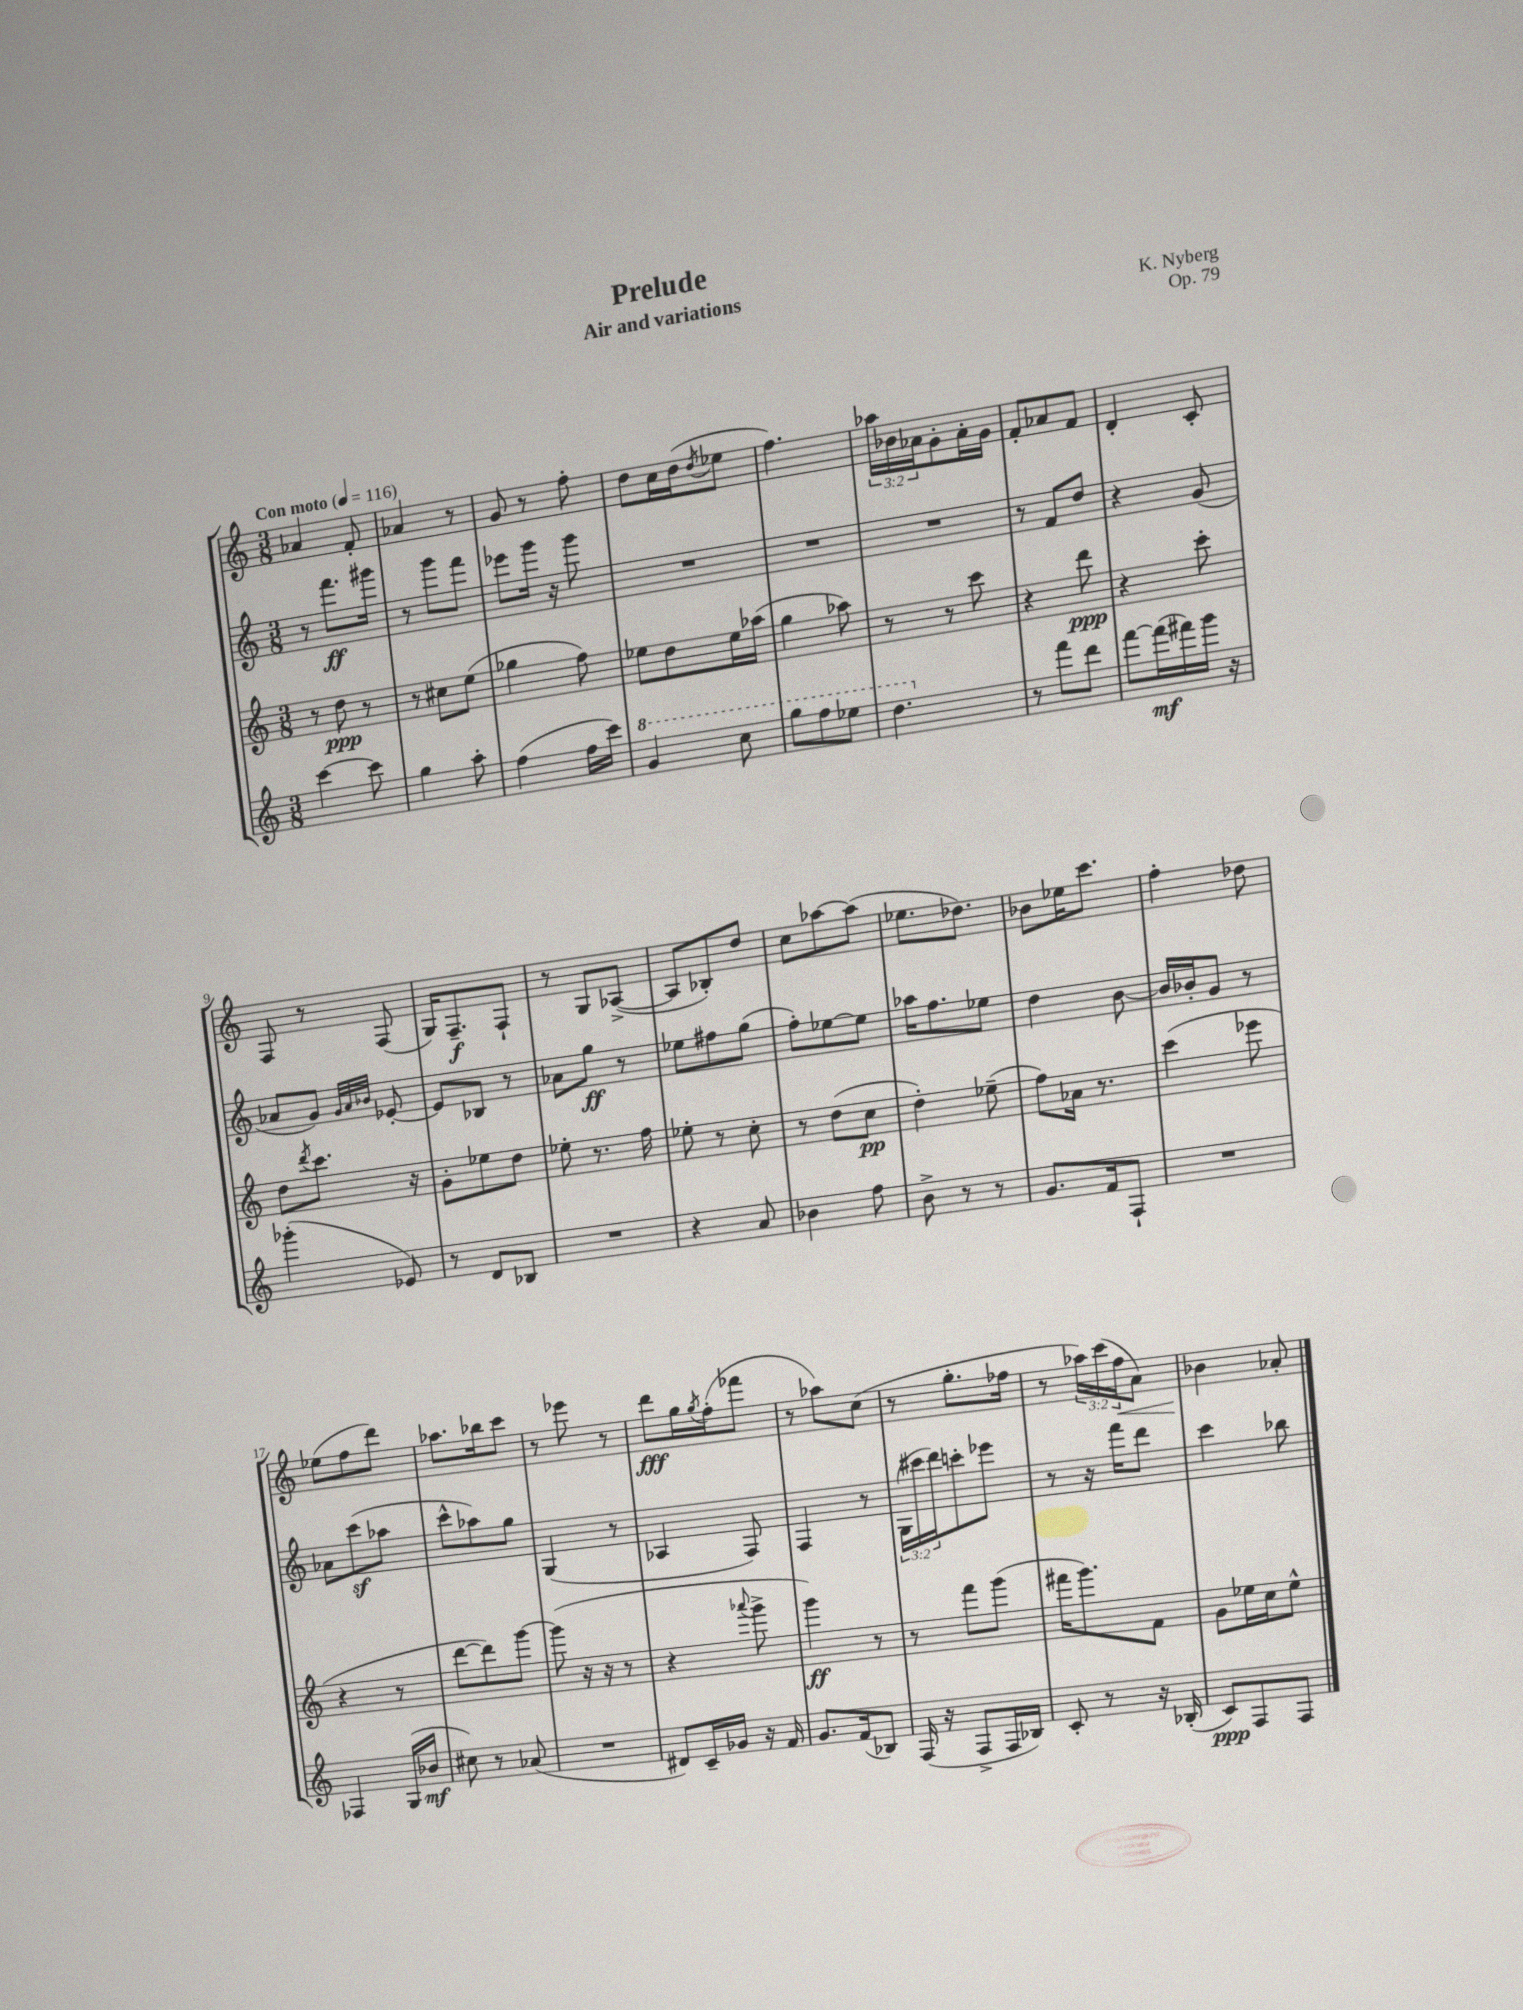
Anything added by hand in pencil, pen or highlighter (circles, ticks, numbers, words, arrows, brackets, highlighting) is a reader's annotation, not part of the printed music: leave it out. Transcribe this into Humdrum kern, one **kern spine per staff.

**kern	**dynam	**kern	**dynam	**kern	**dynam	**kern	**dynam
*part4	*part4	*part3	*part3	*part2	*part2	*part1	*part1
*staff4	*staff4	*staff3	*staff3	*staff2	*staff2	*staff1	*staff1
*clefG2	*	*clefG2	*	*clefG2	*	*clefG2	*
*k[]	*	*k[]	*	*k[]	*	*k[]	*
*M3/8	*	*M3/8	*	*M3/8	*	*M3/8	*
*MM116	*	*MM116	*	*MM116	*	*MM116	*
=1	=1	=1	=1	=1	=1	=1	=1
!	!	!	!	!	!	!LO:TX:a:B:t=Con moto	!
[4ccc\	.	8r	.	8r	.	4a-X/	.
.	.	8dd\	ppp	8.fff\L	ff	.	.
8ccc\]	.	8r	.	.	.	8f'/	.
.	.	.	.	16ggg#X\Jk	.	.	.
=2	=2	=2	=2	=2	=2	=2	=2
4gg\	.	8r	.	8r	.	4a-X/	.
.	.	8cc#X\L	.	8ggg\L	.	.	.
8aa'\	.	(8ee\J	.	8fff\J	.	8r	.
=3	=3	=3	=3	=3	=3	=3	=3
(4ff\	.	4gg-X\	.	8eee-X\L	.	8g/	.
.	.	.	.	16ggg\Jk	.	8r	.
.	.	.	.	16r	.	.	.
16ff\LL	.	8ff\)	.	8ggg\	.	8ff'\	.
16ccc\JJ)	.	.	.	.	.	.	.
=4	=4	=4	=4	=4	=4	=4	=4
*8va	*	*	*	*	*	*	*
4gg/	.	8ee-X\L	.	4.r	.	8dd\L	.
.	.	8dd\	.	.	.	16cc\L	.
.	.	.	.	.	.	(16dd\J	.
.	.	.	.	.	.	8qdd/	.
8ccc\	.	16ee-\L	.	.	.	8ee-X\J	.
.	.	(16aa-X\JJ	.	.	.	.	.
=5	=5	=5	=5	=5	=5	=5	=5
8ggg\L	.	4gg\	.	4.r	.	4.ff\)	.
8fff\	.	.	.	.	.	.	.
8eee-X\J	.	8aa-X\)	.	.	.	.	.
=6	=6	=6	=6	=6	=6	=6	=6
4.ddd\	.	8r	.	4.r	.	24aa-X\LL	.
.	.	.	.	.	.	24b-X\	.
.	.	.	.	.	.	24a-X\J	.
.	.	8r	.	.	.	8g'\	.
.	.	8ccc\	.	.	.	16a-'\L	.
.	.	.	.	.	.	16g\JJ	.
=7	=7	=7	=7	=7	=7	=7	=7
*X8va	*	*	*	*	*	*	*
8r	.	4r	.	8r	.	8f'/L	.
8fff\L	.	.	.	8f/L	.	8a-X/	.
8ddd\J	.	8ddd\	ppp	8dd/J	.	8f/J	.
=8	=8	=8	=8	=8	=8	=8	=8
[8fff\L	.	4r	.	4r	.	4d'/	.
(16fff\L]	mf	.	.	.	.	.	.
16fff#X\)	.	.	.	.	.	.	.
16ggg\JJ	.	8ccc'\	.	(8g/	.	8c'/	.
16r	.	.	.	.	.	.	.
!!LO:LB:g=z
=9	=9	=9	=9	=9	=9	=9	=9
(4ggg-X'\	.	8dd\L	.	8a-X/L	.	8F/	.
.	.	8qddd/	.	.	.	.	.
.	.	8.ccc\J	.	8g/J)	.	8r	.
.	.	.	.	32qqg/LLL	.	.	.
.	.	.	.	32qqa-/	.	.	.
.	.	.	.	32qqb-X/JJJ	.	.	.
8e-X/)	.	.	.	[8e-X'/	.	(8F/	.
.	.	16r	.	.	.	.	.
=10	=10	=10	=10	=10	=10	=10	=10
8r	.	8g'\L	.	8e-/L]	.	16G/KL)	.
.	.	.	.	.	.	8.F~/	f
8d/L	.	8ee-X\	.	8B-X/J	.	.	.
8B-X/J	.	8dd\J	.	8r	.	8F`/J	.
=11	=11	=11	=11	=11	=11	=11	=11
4.r	.	8ee-X'\	.	8a-X\L	.	8r	.
.	.	8.r	.	8gg\J	ff	8G/L	.
.	.	.	.	8r	.	([8A-X^/J	.
.	.	16ff\	.	.	.	.	.
=12	=12	=12	=12	=12	=12	=12	=12
4r	.	8ee-X'\	.	8ee-X\L	.	8A-/L]	.
.	.	8r	.	8ff#X\	.	8B-X'/)	.
8a/	.	8cc'\	.	(8gg\J	.	8dd/J	.
=13	=13	=13	=13	=13	=13	=13	=13
4b-X\	.	8r	.	8ff'\L)	.	8cc\L	.
.	.	(8dd\L	.	[8ee-X\	.	[8aa-X\	.
8ff\	.	8cc\J	pp	8ee-\J]	.	(8aa-\J]	.
=14	=14	=14	=14	=14	=14	=14	=14
8b^\	.	4dd'\)	.	16aa-X\KL	.	8.ee-X\L	.
.	.	.	.	8.ff\	.	.	.
8r	.	.	.	.	.	.	.
.	.	.	.	.	.	8.dd-X\J)	.
8r	.	(8ee-X~\	.	8ee-X\J	.	.	.
=15	=15	=15	=15	=15	=15	=15	=15
8.g/L	.	8ff\L)	.	4dd\	.	8b-X\L	.
.	.	16a-X\Jk	.	.	.	16ee-X\K	.
16f/k	.	8.r	.	.	.	8.ccc\J	.
8F`/J	.	.	.	[8b\	.	.	.
=16	=16	=16	=16	=16	=16	=16	=16
4.r	.	(4ccc\	.	16b/LL]	.	4ff'\	.
.	.	.	.	16b-X'/J	.	.	.
.	.	.	.	8g/J	.	.	.
.	.	8eee-X\	.	8r	.	8dd-X\	.
!!LO:LB:g=z
=17	=17	=17	=17	=17	=17	=17	=17
4F-X/	.	4r	.	8a-X\L	.	(8ee-X\L	.
.	.	.	.	(8cccz\	.	8ff\	.
(16G/LL	.	8r	.	8aa-X\J	.	8ddd\J)	.
16b-X/JJ	mf	.	.	.	.	.	.
=18	=18	=18	=18	=18	=18	=18	=18
8cc#X\)	.	[8ddd\L	.	8ccc^^\L	.	8.aa-X\L	.
8r	.	8ddd\])	.	8aa-X\)	.	.	.
.	.	.	.	.	.	16bb-X\k	.
(8a-X/	.	[8ggg\J	.	8gg\J	.	8ccc\J	.
=19	=19	=19	=19	=19	=19	=19	=19
4.r	.	(8ggg\]	.	(4G/	.	8r	.
.	.	16r	.	.	.	8eee-X\	.
.	.	16r	.	.	.	.	.
.	.	8r	.	8r	.	8r	.
=20	=20	=20	=20	=20	=20	=20	=20
8d#X/L)	.	4r	.	4A-X/	.	8ddd\L	fff
16c~/L	.	.	.	.	.	16gg\L	.
.	.	.	.	.	.	8qgg/	.
16g-X/JJ	.	.	.	.	.	(16ff'\J	.
.	.	8qqaaa-X/	.	.	.	.	.
16r	.	8ggg^\	.	8F/)	.	8fff-X\J	.
16f/	.	.	.	.	.	.	.
=21	=21	=21	=21	=21	=21	=21	=21
8.g/L	.	4ggg\)	ff	4F/	.	8r	.
.	.	.	.	.	.	8aa-X\L)	.
(16f/k	.	.	.	.	.	.	.
8B-X/J)	.	8r	.	8r	.	(8cc\J	.
=22	=22	=22	=22	=22	=22	=22	=22
(16F/	.	8r	.	(24G\LL	.	8r	.
.	.	.	.	24ccc#X\	.	.	.
16r	.	.	.	.	.	.	.
.	.	.	.	24ddd\J)	.	.	.
8F^/L	.	8fff\L	.	8cccn'\	.	8.gg'\L	.
16F/L	.	(8ggg\J	.	8eee-X\J	.	.	.
16B-X/JJ)	.	.	.	.	.	16ff-X\Jk	.
=23	=23	=23	=23	=23	=23	=23	=23
8c'/	.	16fff#X\KL	.	8r	.	8r	.
.	.	8.ggg\)	.	.	.	.	.
8r	.	.	.	16r	.	24aa-X\LL)	.
.	.	.	.	.	.	(24ccc\	.
.	.	.	.	16fff\KL	.	.	.
!	!	!	!	!	!	!	!LO:HP:b
.	.	.	.	.	.	24ff\J	<
16r	.	8f\J	.	8ddd\J	.	8a\J)	.
(16B-X'/	.	.	.	.	.	.	.
=24	=24	=24	=24	=24	=24	=24	=24
8c/L)	ppp	8g\L	.	4ccc\	.	4b-X\	.
8F/	.	16ee-X\L	.	.	.	.	.
.	.	16cc\J	.	.	.	.	.
8F/J	.	8ee-^^\J	.	8bb-X\	.	8a-X'/	[
==	==	==	==	==	==	==	==
*-	*-	*-	*-	*-	*-	*-	*-
